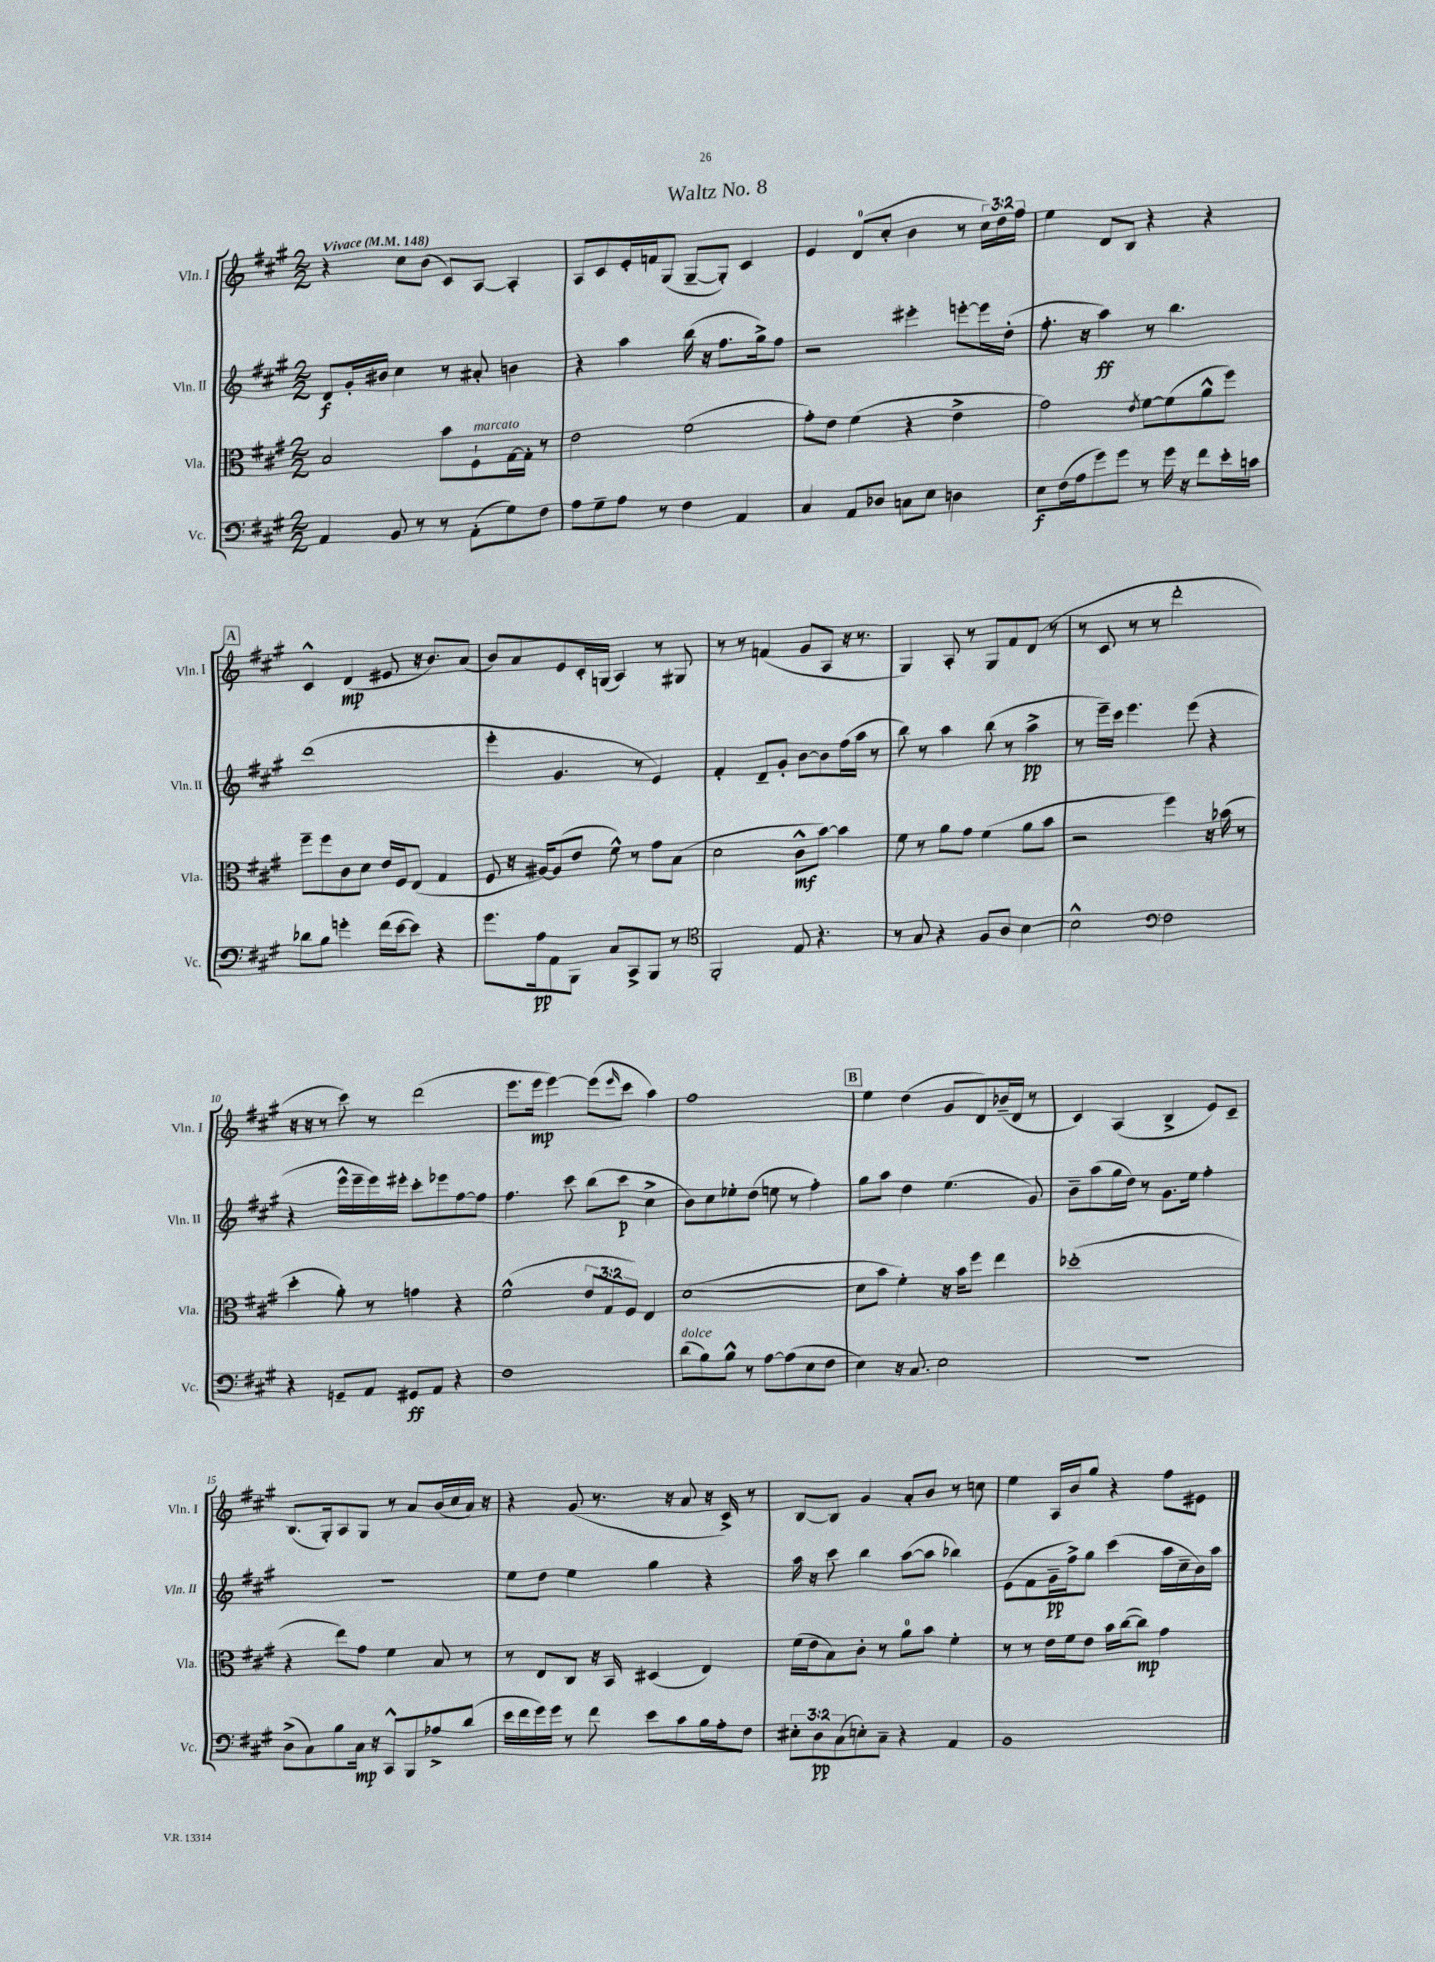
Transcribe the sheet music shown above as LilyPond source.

\header { title = "Waltz No. 8" }
<<
\new StaffGroup <<
\new Staff = "s0" \with { instrumentName = "Vln. I" shortInstrumentName = "Vln. I" } {
    \clef treble \key a \major \numericTimeSignature \time 2/2 \override Staff.TupletNumber.text = #tuplet-number::calc-fraction-text \tempo "Vivace" 4 = 148
    r4 cis''8 b'8( cis'8) a8~ a4-. |
    a8 cis'8 e'16-. f'16 gis8( gis8~-- gis8-.) cis'4 |
    e'4 d'8-0( cis''8-. b'4 r8 \tuplet 3/2 { cis''16) d''16 fis''16 } |
    e''4 d'8 b8 r4 r4 |
    \mark \markup { \box "A" } cis'4-^ d'4\mp( eis'8 r16 b'8.) a'8( |
    b'8) a'8 e'8 cis'16-. g16( a4) r8 gis8 |
    r8 r8 f'4( gis'8 a8 r16 r8. |
    gis4) a8-. r8 gis8 fis'8 d'8( r8 |
    r8 cis'8 r8 r8 d'''2-. |
    r16 r16 r8 cis'''8) r8 d'''2( |
    e'''8. e'''16\mp e'''4~) e'''8( \grace { e'''16 } cis'''8 a''4) |
    fis''1 |
    \mark \markup { \box "B" } e''4 d''4( gis'8 d'8) bes'16--( d'16 r8 |
    cis'4) a4( b4-> e'8) cis'8-- |
    b8.( gis16-.) a8 gis8 r8 a'8 b'16( cis''16 a'16) r16 |
    r4 gis'8( r8. r16 a'8 r16 cis'16->) r8 |
    b8~ b8 gis'4 a'8-. b'8 r8 c''8 |
    e''4 a16 b'16 gis''8 r4 fis''8 eis'8 \bar "|." |
}
\new Staff = "s1" \with { instrumentName = "Vln. II" shortInstrumentName = "Vln. II" } {
    \clef treble \key a \major \numericTimeSignature \time 2/2
    d'8\f gis'16-. bis'16 cis''4 r8 ais'8-. b'4 |
    r4 a''4 b''16( r16 fis''8. gis''16->) fis''8 |
    r2 eis'''4-. e'''8~-. e'''16 d''16-.( |
    fis''8.-. r16 a''4\ff) r8 b''4. |
    \mark \markup { \box "A" } d'''1( |
    e'''4-. gis'4. r8 e'4) |
    fis'4-. d'8-- gis'8-. b'8~ b'8 fis''16( a''16 r8 |
    b''8) r8 a''4 b''8( r8 a''4->\pp |
    r8 e'''16--) cis'''16 e'''4. e'''8( r4 |
    r4 e'''16-^ e'''16-- e'''16) eis'''16-. cis'''8-. ees'''8 fis''8~ fis''8 |
    fis''4. cis'''8 b''8( cis'''8\p cis''4-> |
    b'8) cis''8 ees''8-. d''8( e''8 r8 fis''4-.) |
    \mark \markup { \box "B" } gis''8 a''8 d''4 e''4.( gis'8) |
    b'8-- a''8( gis''16 d''16) r8 gis'8. e''16 fis''4-. |
    r1 |
    e''8 d''8 e''4 gis''4 r4 |
    a''16 r16 cis'''8 b''4 a''8~( a''8 bes''4) |
    e'8( fis'8 gis'16--\pp fis''16->) gis''8 cis'''4( a''16 cis''16-- b'16) a''16 \bar "|." |
}
\new Staff = "s2" \with { instrumentName = "Vla." shortInstrumentName = "Vla." } {
    \clef alto \key a \major \numericTimeSignature \time 2/2 \override Staff.TupletNumber.text = #tuplet-number::calc-fraction-text
    b2 b'8 fis8-!^\markup { \italic "marcato" } gis16~ gis16-. r8 |
    e'2 fis'2( |
    gis'8-.) e'8 fis'4( r4 e'4-> |
    gis'2) \acciaccatura { e'8 } fis'8~ fis'8( a'8-^ fis''8) |
    \mark \markup { \box "A" } fis''8-- fis''8 cis'8 d'8 e'16 fis16 e8( gis4 |
    fis8 r16 ais16~) ais8( e'8 fis'8-^) r8 gis'8 b8( |
    d'2 cis'8-^\mf b'8~) b'4 |
    fis'8 r8 a'8 gis'8 fis'4( a'8 b'8 |
    r2 fis''4) r16 bes'16( r8 |
    d''4-. a'8-.) r8 g'4 r4 |
    fis'2-^( \tuplet 3/2 { e'8 gis8 fis8) } e4 |
    d'1~( |
    \mark \markup { \box "B" } d'8 b'8 fis'4-.) r16 b'16 fis''8 e''4 |
    des''1-.( |
    r4 e''8) gis'8 fis'4 b8 r8 |
    r8 e8 cis8 r16 b,16 dis4( e4) |
    fis'16( e'16 b8) cis'8-. r8 a'8-0 b'8 fis'4-. |
    r8 r8 e'16 fis'16 e'8 b'16 cis''16~( cis''8\mp) gis'4 \bar "|." |
}
\new Staff = "s3" \with { instrumentName = "Vc." shortInstrumentName = "Vc." } {
    \clef bass \key a \major \numericTimeSignature \time 2/2 \override Staff.TupletNumber.text = #tuplet-number::calc-fraction-text
    a,4 b,8 r8 r8 a,8-.( gis8) fis8 |
    a8 gis8-- a8 r8 fis4 a,4 |
    cis4 a,8 des8 c8 e8 d4 |
    e8\f fis16( a16 gis'8) gis'8 r8 gis'16 r16 fis'8 e'16-. c'16 |
    \mark \markup { \box "A" } des'8 b8 g'4-. fis'16( e'16~ e'8) r4 |
    gis'8. a16\pp a,8 b,,8 cis8 cis,8-> b,,8 r8 |
    \clef tenor fis,2-. e8 r4. |
    r8 gis8 r4 fis8 a8 b4~ |
    b2-^ \clef bass fis2 |
    r4 g,8-- a,8 gis,8\ff a,8 r4 |
    fis1 |
    d'8^\markup { \italic "dolce" }( b8) b8-^ r8 a8~ a8( e8 fis8 |
    \mark \markup { \box "B" } e4) r16 cis8. e2 |
    R1 |
    d8->( cis8) b8 cis16\mp r16 cis,8-^ b,,8 aes8-> d'8( |
    e'16 fis'16 gis'16) gis'16 r8 fis'8 e'8 cis'8 b16 a16-. fis8 |
    \tuplet 3/2 { eis8-. d8\pp cis8( } e8-.) cis8-- r4 a,4 |
    b,1 \bar "|." |
}
>>
>>
